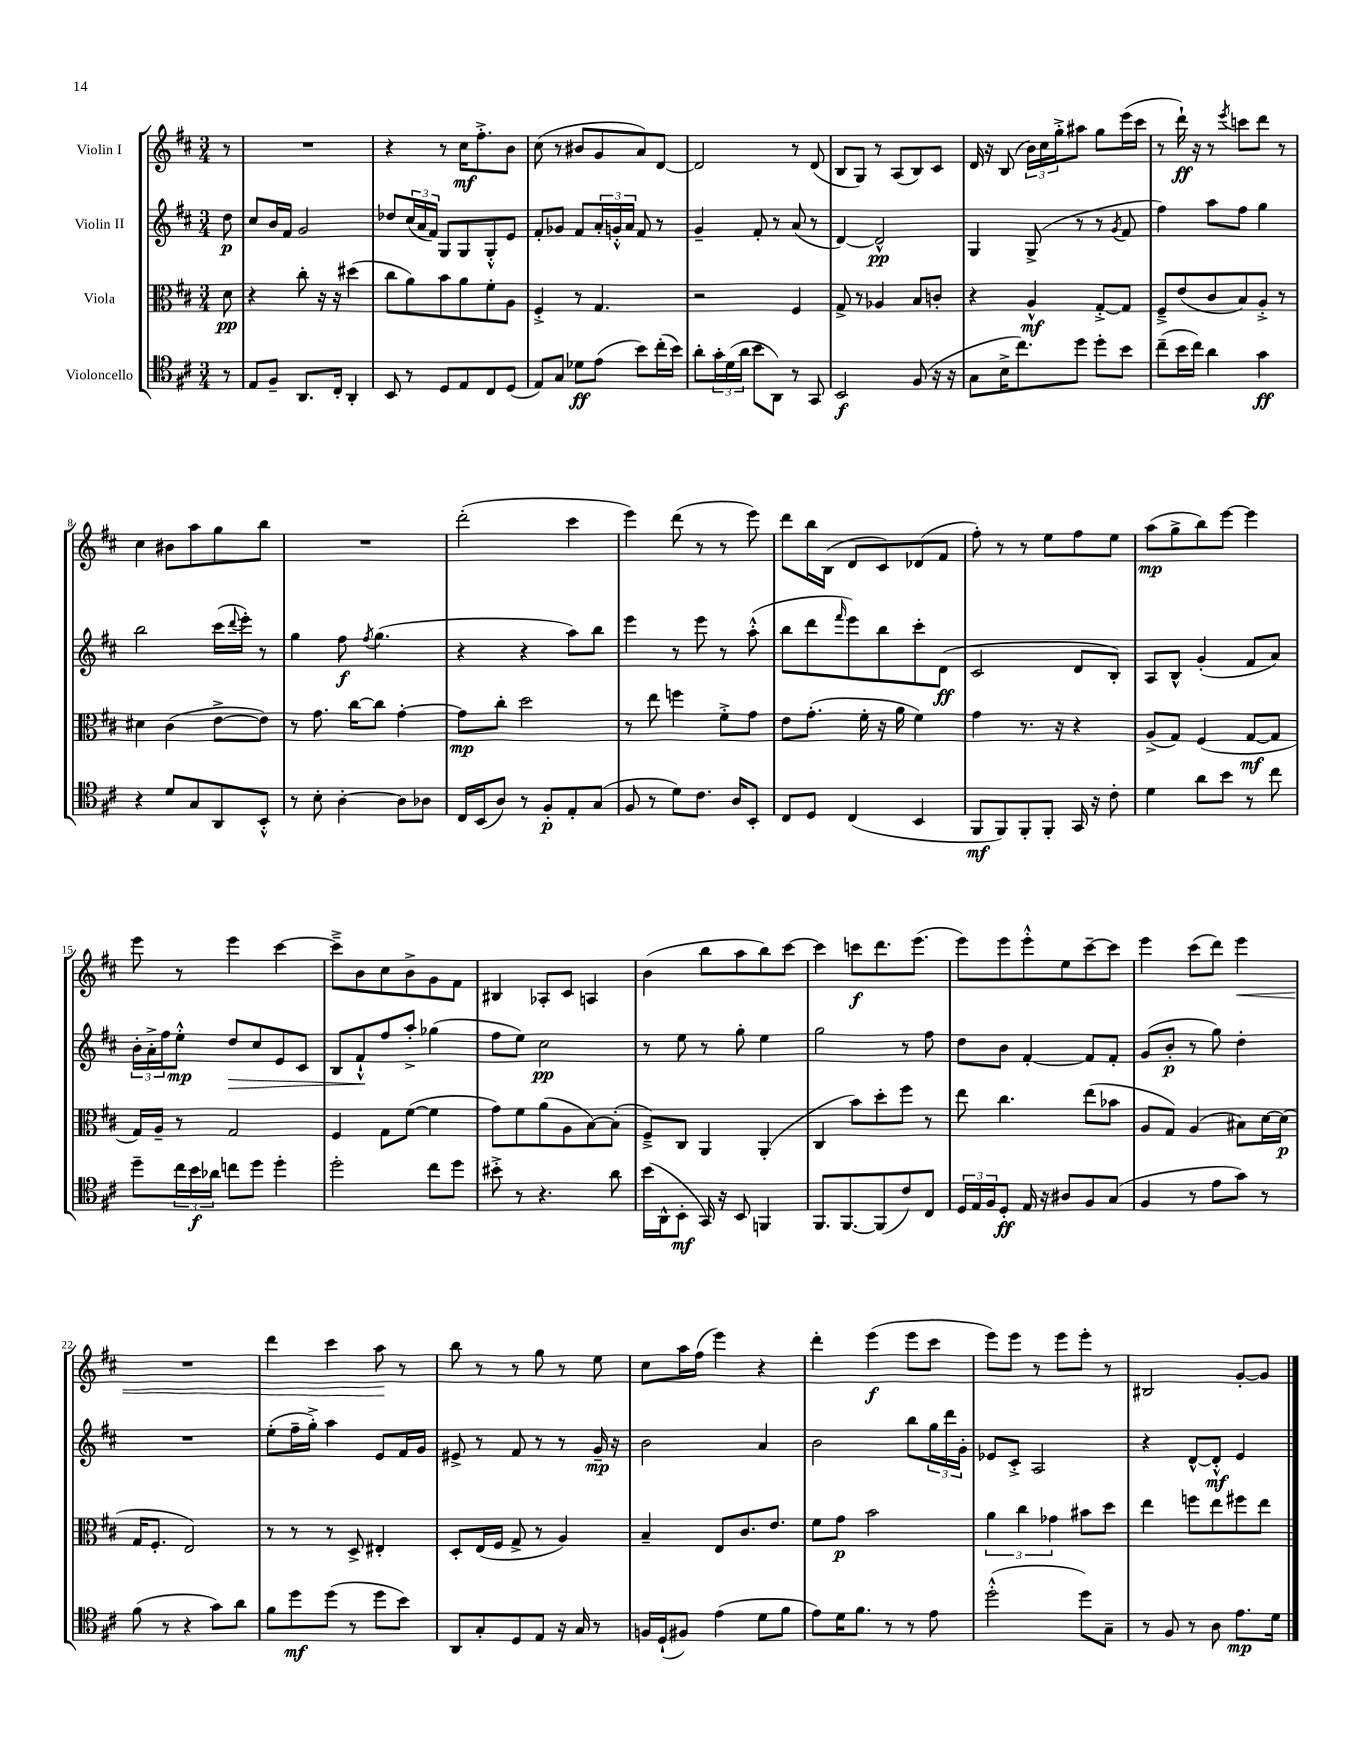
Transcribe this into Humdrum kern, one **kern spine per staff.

**kern	**dynam	**kern	**dynam	**kern	**dynam	**kern	**dynam
*part4	*part4	*part3	*part3	*part2	*part2	*part1	*part1
*staff4	*staff4	*staff3	*staff3	*staff2	*staff2	*staff1	*staff1
*I"Violoncello	*	*I"Viola	*	*I"Violin II	*	*I"Violin I	*
*clefC4	*	*clefC3	*	*clefG2	*	*clefG2	*
*k[f#c#]	*	*k[f#c#]	*	*k[f#c#]	*	*k[f#c#]	*
*M3/4	*	*M3/4	*	*M3/4	*	*M3/4	*
=	=	=	=	=	=	=	=
8r	.	8d\	pp	8dd\	p	8r	.
=1	=1	=1	=1	=1	=1	=1	=1
8E/L	.	4r	.	8cc#/L	.	2.r	.
8F#~/J	.	.	.	16b/L	.	.	.
.	.	.	.	16f#/JJ	.	.	.
8.AA/L	.	8cc#'\	.	2g/	.	.	.
.	.	16r	.	.	.	.	.
16C#'/Jk	.	16r	.	.	.	.	.
4AA'/	.	(4dd#X\	.	.	.	.	.
=2	=2	=2	=2	=2	=2	=2	=2
8BB/	.	8cc#\L	.	8dd-X/L	.	4r	.
8r	.	8a\)	.	(24cc#/L	.	.	.
.	.	.	.	24a/	.	.	.
.	.	.	.	24f#/JJ)	.	.	.
8D/L	.	8b\	.	8G/L	.	8r	.
8E/	.	8a\	.	8G/	.	16cc#\KL	mf
.	.	.	.	.	.	8.ff#'^\	.
8C#/	.	8f#'\	.	8G'^^/	.	.	.
(8D/J	.	8A\J	.	8e/J	.	8b\J	.
=3	=3	=3	=3	=3	=3	=3	=3
8E/L)	.	4F#'^/	.	8f#'/L	.	(8cc#\	.
8G/J	.	.	.	8g-X/J	.	8r	.
8d-X\L	ff	8r	.	8f#/L	.	8b#X/L	.
(8e\J	.	4.G/	.	24a'/L	.	8g/	.
.	.	.	.	24gn'^^/	.	.	.
.	.	.	.	24a/JJ	.	.	.
8b\L)	.	.	.	8f#/	.	8a/)	.
(16cc#'\L	.	.	.	8r	.	[8d/J	.
16b\JJ)	.	.	.	.	.	.	.
=4	=4	=4	=4	=4	=4	=4	=4
8a'\L	.	2r	.	4g~/	.	2d/]	.
24g'\L	.	.	.	.	.	.	.
(24d\	.	.	.	.	.	.	.
24a\JJ	.	.	.	.	.	.	.
8b\L	.	.	.	8f#'/	.	.	.
8AA\J)	.	.	.	8r	.	.	.
8r	.	4F#/	.	(8a/	.	8r	.
8GG/	.	.	.	8r	.	(8d/	.
=5	=5	=5	=5	=5	=5	=5	=5
2BB/	f	8G^/	.	[4d/)	.	8B/L	.
.	.	8r	.	.	.	8G/J)	.
.	.	4A-X/	.	2d^^/]	pp	8r	.
.	.	.	.	.	.	(8A/L	.
(8F#/	.	8B/L	.	.	.	8B/)	.
16r	.	8cn'/J	.	.	.	8c#/J	.
16r	.	.	.	.	.	.	.
=6	=6	=6	=6	=6	=6	=6	=6
8G\L	.	4r	.	4G/	.	16d/	.
.	.	.	.	.	.	16r	.
16B^\K	.	.	.	.	.	(8B/	.
8.cc#\)	.	.	.	.	.	.	.
.	.	4A^^/	mf	(8G^/	.	24b\LL)	.
.	.	.	.	.	.	24cc#\	.
.	.	.	.	.	.	24gg'^\J	.
8dd\J	.	.	.	8r	.	8aa#X\J	.
8dd'\L	.	[8G'^/L	.	8r	.	8gg\L	.
.	.	.	.	8qg/	.	.	.
8b\J	.	8G/J]	.	8f#/	.	(16eee\L	.
.	.	.	.	.	.	16ccc#\JJ	.
=7	=7	=7	=7	=7	=7	=7	=7
(8cc#~\L	.	8F#~^/L	.	4ff#\)	.	8r	.
16b\L	.	(8e/	.	.	.	16ddd`\)	ff
16cc#\JJ)	.	.	.	.	.	16r	.
4a\	.	8c#/	.	8aa\L	.	8r	.
.	.	.	.	.	.	8qeee/	.
.	.	8B/)	.	8ff#\J	.	8cccn\L	.
4g\	ff	8A'^/J	.	4gg\	.	8ddd\J	.
.	.	8r	.	.	.	8r	.
!!LO:LB:g=z
=8	=8	=8	=8	=8	=8	=8	=8
4r	.	4d#X\	.	2bb\	.	4cc#\	.
8d/L	.	(4c#\	.	.	.	8b#X\L	.
8G/	.	.	.	.	.	8aa\	.
8AA/	.	[8e^\L	.	(16ccc#\LL	.	8gg\	.
.	.	.	.	8qqddd/	.	.	.
.	.	.	.	16eee'\JJ)	.	.	.
8BB'^^/J	.	8e\J])	.	8r	.	8bb\J	.
=9	=9	=9	=9	=9	=9	=9	=9
8r	.	8r	.	4gg\	.	2.r	.
8B'\	.	8.g\	.	.	.	.	.
[4A'\	.	.	.	8ff#\	f	.	.
.	.	[16cc#\KL	.	.	.	.	.
.	.	.	.	8qff#/	.	.	.
.	.	8cc#\J]	.	(4.gg\	.	.	.
8A\L]	.	[4g'\	.	.	.	.	.
8A-X\J	.	.	.	.	.	.	.
=10	=10	=10	=10	=10	=10	=10	=10
16C#/LL	.	8g\L]	mp	4r	.	(2ddd'\	.
(16BB/J	.	.	.	.	.	.	.
8A/J)	.	8cc#'\J	.	.	.	.	.
8r	.	2dd\	.	4r	.	.	.
8F#'/L	p	.	.	.	.	.	.
8E'/	.	.	.	8aa\L)	.	4ccc#\	.
(8G/J	.	.	.	8bb\J	.	.	.
=11	=11	=11	=11	=11	=11	=11	=11
8F#/	.	8r	.	4eee\	.	4eee\)	.
8r	.	8ee\	.	.	.	.	.
8d\L)	.	4ffn\	.	8r	.	(8ddd\	.
8.c#\J	.	.	.	8eee\	.	8r	.
.	.	8f#'^\L	.	8r	.	8r	.
16A/KL	.	.	.	.	.	.	.
8BB'/J	.	8g\J	.	(8aa'^^\	.	8eee\)	.
=12	=12	=12	=12	=12	=12	=12	=12
8C#/L	.	8e\L	.	8bb\L	.	8ddd\L	.
8D/J	.	(8.g'\J	.	8ddd\	.	16bb\L	.
.	.	.	.	.	.	(16B\JJ	.
.	.	.	.	16qqfff#/	.	.	.
(4C#/	.	.	.	8eee\)	.	8d/L	.
.	.	16f#'\	.	.	.	.	.
.	.	16r	.	8bb\	.	8c#/)	.
.	.	16a\	.	.	.	.	.
4BB/	.	4f#\)	.	8ccc#'\	.	(8d-X/	.
.	.	.	.	(8d\J	ff	8f#/J	.
=13	=13	=13	=13	=13	=13	=13	=13
8FF#/L	mf	4g\	.	2c#/	.	8ff#'\)	.
8FF#/)	.	.	.	.	.	8r	.
8FF#'/	.	8.r	.	.	.	8r	.
8FF#'/J	.	.	.	.	.	8ee\L	.
.	.	16r	.	.	.	.	.
16GG/	.	4r	.	8d/L	.	8ff#\	.
16r	.	.	.	.	.	.	.
8c#'\	.	.	.	8B'/J)	.	8ee\J	.
=14	=14	=14	=14	=14	=14	=14	=14
4d\	.	(8A^/L	.	8A/L	.	(8aa\L	mp
.	.	8G/J)	.	8B^^/J	.	8gg^\	.
8a\L	.	(4F#/	.	(4g'/	.	8bb\)	.
8b\J	.	.	.	.	.	[8eee\J	.
8r	.	[8G/L	mf	8f#/L	.	4eee\]	.
8cc#\	.	8G/J]	.	8a/J)	.	.	.
!!LO:LB:g=z
=15	=15	=15	=15	=15	=15	=15	=15
8dd~\L	.	16G/LL)	.	24b'\LL	.	8eee\	.
.	.	.	.	24a'^\	.	.	.
.	.	16A~/JJ	.	.	.	.	.
.	.	.	.	24ff#\J	.	.	.
24cc#\L	.	8r	.	8ee'^^\J	mp	8r	.
24b\	f	.	.	.	.	.	.
24a-X\JJ	.	.	.	.	.	.	.
!	!	!	!	!	!LO:HP:b	!	!
8ccn\L	.	2G/	.	8dd/L	>	4eee\	.
8dd\J	.	.	.	8cc#/	.	.	.
4dd'\	.	.	.	8e/	.	[4ccc#\	.
.	.	.	.	8c#/J	.	.	.
=16	=16	=16	=16	=16	=16	=16	=16
2dd'\	.	4F#/	.	8B/L	.	8ccc#~^\L]	.
.	.	.	.	8f#`^^/	.	8b\	.
.	.	8G\L	.	8ff#/	]	8cc#\	.
.	.	([8f#\J	.	8aa'^/J	.	8b^\	.
8cc#\L	.	4f#\]	.	(4gg-X\	.	8g\	.
8dd\J	.	.	.	.	.	8f#\J	.
=17	=17	=17	=17	=17	=17	=17	=17
8b#X'^\	.	8g\L)	.	8ff#\L	.	4B#X/	.
8r	.	8f#\	.	8ee\J)	.	.	.
4.r	.	(8a\	.	2cc#\	pp	8A-X'/L	.
.	.	8A\	.	.	.	8c#/J	.
.	.	[8B\)	.	.	.	4An/	.
8a\	.	(8B'\J]	.	.	.	.	.
=18	=18	=18	=18	=18	=18	=18	=18
(16b\LL	.	8F#~^/L)	.	8r	.	(4b\	.
16AA^^\J	.	.	.	.	.	.	.
8BB'\J	mf	8C#/J	.	8ee\	.	.	.
16GG/)	.	4AA/	.	8r	.	8bb\L	.
16r	.	.	.	.	.	.	.
8BB/	.	.	.	8gg'\	.	8aa\	.
4FFn/	.	(4AA'/	.	4ee\	.	8bb\)	.
.	.	.	.	.	.	[8ccc#\J	.
=19	=19	=19	=19	=19	=19	=19	=19
8.FF#/L	.	4C#/	.	2gg\	.	4ccc#\]	.
[8.FF#/	.	.	.	.	.	.	.
.	.	8b\L)	.	.	.	8cccn\L	f
(8FF#/]	.	8dd'\	.	.	.	8.ddd\	.
8c#/)	.	8ff#\J	.	8r	.	.	.
.	.	.	.	.	.	(8.eee\J	.
8C#/J	.	8r	.	8ff#\	.	.	.
=20	=20	=20	=20	=20	=20	=20	=20
24D/LL	.	8ee\	.	8dd\L	.	8eee\L)	.
24E/	.	.	.	.	.	.	.
24F#/J	.	.	.	.	.	.	.
8D'/J	ff	4.cc#\	.	8b\J	.	8eee\	.
16E/	.	.	.	[4f#'/	.	8eee'^^\	.
16r	.	.	.	.	.	.	.
8A#X/L	.	.	.	.	.	8ee\	.
8F#/	.	(8ee\L	.	8f#/L]	.	[8ccc#~\	.
(8G/J	.	8b-X\J	.	8f#'/J	.	8ccc#\J]	.
=21	=21	=21	=21	=21	=21	=21	=21
4F#/	.	8A/L	.	(8g/L	.	4eee\	.
.	.	8G/J)	.	8b'/J	p	.	.
8r	.	(4A/	.	8r	.	(8ccc#\L	.
8e\L	.	.	.	8gg\)	.	8ddd\J)	.
!	!	!	!	!	!	!	!LO:HP:b
8g\J)	.	8B#X\L)	.	4dd'\	.	4eee\	<
8r	.	[16d\L	.	.	.	.	.
.	.	(16d\JJ]	p	.	.	.	.
!!LO:LB:g=z
=22	=22	=22	=22	=22	=22	=22	=22
(8f#\	.	16G/KL	.	2.r	.	2.r	.
.	.	8.F#'/J	.	.	.	.	.
8r	.	.	.	.	.	.	.
4r	.	2E/)	.	.	.	.	.
8g\L)	.	.	.	.	.	.	.
8a\J	.	.	.	.	.	.	.
=23	=23	=23	=23	=23	=23	=23	=23
8f#\L	.	8r	.	(8ee'\L	.	4ddd\	.
8dd\	mf	8r	.	16ff#~\L	.	.	.
.	.	.	.	16gg'^\JJ)	.	.	.
(8dd\J	.	8r	.	4aa\	.	4ccc#\	.
8r	.	8D^/	.	.	.	.	.
8dd\L	.	4E#X'/	.	8e/L	.	8aa\	.
8b\J)	.	.	.	16f#/L	.	8r	[
.	.	.	.	16g/JJ	.	.	.
=24	=24	=24	=24	=24	=24	=24	=24
8AA/L	.	8D'/L	.	8e#X^/	.	8bb\	.
8G'/	.	(16E/L	.	8r	.	8r	.
.	.	16F#/JJ	.	.	.	.	.
8D/	.	8G^/	.	8f#/	.	8r	.
8E/J	.	8r	.	8r	.	8gg\	.
16r	.	4A/)	.	8r	.	8r	.
16G/	.	.	.	.	.	.	.
8r	.	.	.	16g~/	mp	8ee\	.
.	.	.	.	16r	.	.	.
=25	=25	=25	=25	=25	=25	=25	=25
16Fn/LL	.	4B~/	.	2b\	.	8cc#\L	.
(16D`/J	.	.	.	.	.	.	.
8F#X/J)	.	.	.	.	.	16aa\L	.
.	.	.	.	.	.	(16ff#\JJ	.
(4e\	.	8E/L	.	.	.	4eee\)	.
.	.	8.c#/	.	.	.	.	.
8d\L	.	.	.	4a/	.	4r	.
.	.	8.e/J	.	.	.	.	.
8f#\J	.	.	.	.	.	.	.
=26	=26	=26	=26	=26	=26	=26	=26
8e\L)	.	8f#\L	.	2b\	.	4ddd'\	.
16d\K	.	8g\J	p	.	.	.	.
8.f#\J	.	.	.	.	.	.	.
.	.	2b\	.	.	.	(4eee\	f
8r	.	.	.	.	.	.	.
8r	.	.	.	8bb\L	.	8eee\L	.
8e\	.	.	.	24gg\L	.	8ccc#\J	.
.	.	.	.	24ddd\	.	.	.
.	.	.	.	24g'\JJ	.	.	.
=27	=27	=27	=27	=27	=27	=27	=27
(2dd'^^\	.	6a\	.	8e-X/L	.	8eee\L)	.
.	.	.	.	8c#'^/J	.	8eee\J	.
.	.	6cc#\	.	.	.	.	.
.	.	.	.	2A/	.	8r	.
.	.	6g-X\	.	.	.	.	.
.	.	.	.	.	.	8eee\L	.
8dd\L)	.	8b#X\L	.	.	.	8eee'\J	.
8G~\J	.	8dd\J	.	.	.	8r	.
=28	=28	=28	=28	=28	=28	=28	=28
8r	.	4ee\	.	4r	.	2B#X/	.
8F#/	.	.	.	.	.	.	.
8r	.	8ffn\L	.	[8d^^/L	.	.	.
8A\	.	8ee\	.	8d'^^/J]	mf	.	.
8.e\L	mp	8ff#X\	.	4e/	.	[8g'/L	.
.	.	8ee\J	.	.	.	8g/J]	.
16d\Jk	.	.	.	.	.	.	.
==	==	==	==	==	==	==	==
*-	*-	*-	*-	*-	*-	*-	*-
